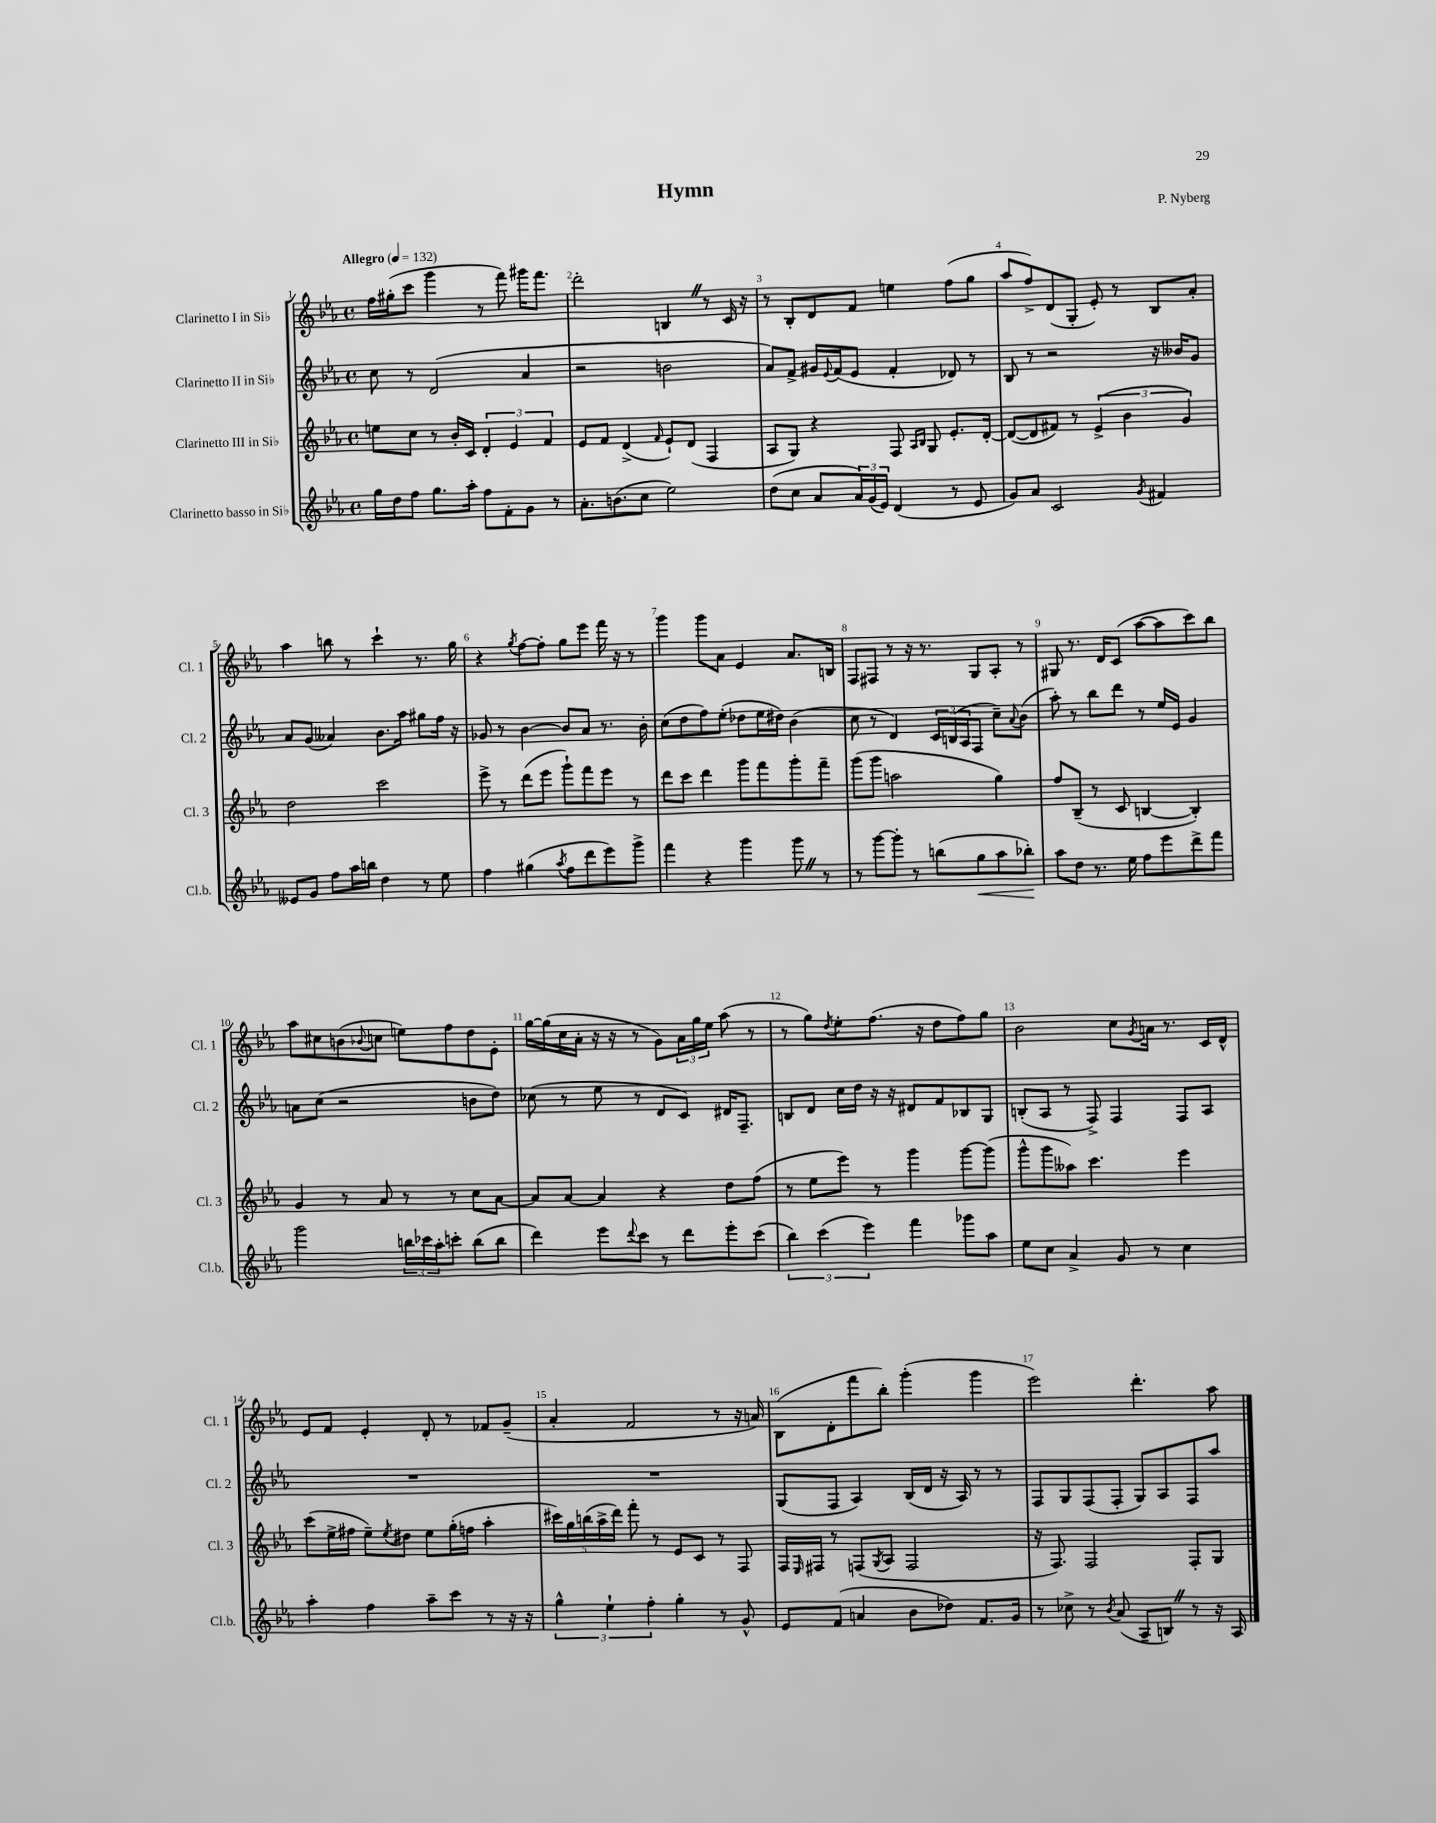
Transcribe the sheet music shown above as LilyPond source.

\header { title = "Hymn" composer = "P. Nyberg" }
<<
\new StaffGroup <<
\new Staff = "s0" \with { instrumentName = "Clarinetto I in Sib" shortInstrumentName = "Cl. 1" } {
    \clef treble \key ees \major \defaultTimeSignature \time 4/4 \tempo "Allegro" 4 = 132
    f''16 gis''16-.( c'''8 g'''4 r8 f'''8) gis'''16 f'''8. |
    d'''2-. b4 \once \override BreathingSign.text = \markup { \musicglyph "scripts.caesura.straight" } \breathe r8 c'16 r16 |
    r8 bes8-. d'8 f'8 e''4 f''8( g''8 |
    aes''8 f''8->) d'8( g8-. ees'8-.) r8 bes8 aes'8-. |
    aes''4 b''8 r8 c'''4-! r8. g''16 |
    r4 \acciaccatura { g''8 } f''8~ f''8-. g''8 ees'''8 f'''16 r16 r8 |
    g'''4 g'''8 aes'8 ees'4 aes'8. b16 |
    f8 fis8 r8 r16 r8. g8 aes8-. r8 |
    gis8 r8. d'16 c'8( aes''8~ aes''8 c'''8) bes''8 |
    aes''8 cis''8 b'8( \appoggiatura { bes'8 } c''8 e''8) f''8 d''8 ees'8-. |
    g''16~ g''16( c''16 aes'16-. r16 r16 r8 g'8) \tuplet 3/2 { aes'16 g''16 ees''16 } aes''8( r8 |
    r8 g''8) \acciaccatura { d''8 } ees''8-. f''8.( r16 d''8 f''8) g''8 |
    bes'2 c''8 \acciaccatura { g'8 } a'16 r8. c'16 d'16-^ |
    ees'8 f'8 ees'4-. d'8-. r8 fes'8 g'8--( |
    aes'4-. f'2 r8 r16 a'16) |
    bes8( d'8-. f'''8 bes''8-.) g'''4-.( g'''4 |
    ees'''2) d'''4.-. aes''8 \bar "|." |
}
\new Staff = "s1" \with { instrumentName = "Clarinetto II in Sib" shortInstrumentName = "Cl. 2" } {
    \clef treble \key ees \major \defaultTimeSignature \time 4/4
    c''8 r8 d'2( aes'4 |
    r2 b'2 |
    aes'8) f'8-> gis'16 \appoggiatura { ees'8 } f'16( ees'8 f'4-. des'8) r8 |
    bes8 r8 r2 r16 beses'16 g'8 |
    aes'8 g'8( aeses'4) bes'8. aes''16 gis''8 f''16 r16 |
    ges'8 r8 bes'4~ bes'8 aes'8 r8. bes'16-. |
    c''8( d''8 f''8) ees''8-.( des''8 ees''16 dis''16) bes'4( |
    c''8 r8 d'4) \tuplet 3/2 { c'16 b16( aes16 } f8 c''8--) \appoggiatura { aes'8 } bes'8( |
    aes''8-.) r8 bes''8 d'''8 r8 ees''16 ees'16 g'4 |
    a'8 c''8( r2 b'8 d''8) |
    ces''8( r8 ees''8 r8 d'8 c'8) dis'16 f8.-- |
    b8 d'8 c''16 d''16 r16 r16 dis'8 f'8 bes8 g8 |
    b8-.( aes8 r8 f8->) f4 f8 aes8 |
    R1 |
    R1 |
    g8( f8 aes4) bes16( d'16 r16 aes16) r8 r8 |
    f8 g8 f8( f8-. g8) aes8 f8 aes''8 \bar "|." |
}
\new Staff = "s2" \with { instrumentName = "Clarinetto III in Sib" shortInstrumentName = "Cl. 3" } {
    \clef treble \key ees \major \defaultTimeSignature \time 4/4
    e''8 c''8 r8 bes'16-. c'16 \tuplet 3/2 { d'4-. ees'4 f'4 } |
    ees'8 f'8 d'4->( \grace { f'16 } ees'8-!) d'8( f4 |
    aes8 g8) r4 f8 \grace { aes16 bes16 } g8 ees'8.-. d'16~-. |
    d'8~( d'8 fis'8) r8 \tuplet 3/2 { ees'4->( bes'4 g'4) } |
    d''2 c'''2 |
    ees'''8-> r8 d'''8( ees'''8 g'''8-!) f'''8 ees'''8 r8 |
    d'''8 c'''8 d'''4 g'''8 f'''8 g'''8-. f'''8-- |
    g'''8( g'''8 a''2 g''4) |
    f''8 bes8--( r8 c'8 b4~ b4-.) |
    g'4 r8 aes'8 r8 r8 c''8 aes'8~ |
    aes'8 aes'8~ aes'4 r4 d''8 f''8( |
    r8 ees''8 ees'''8) r8 g'''4 g'''8~ g'''8( |
    g'''8-^ g'''8 aeses''8) c'''4. ees'''4 |
    c'''8( ees''16-> fis''16 ees''8--) \acciaccatura { ees''8 } dis''8 ees''8 g''16-.( f''16 aes''4-. |
    \tuplet 5/4 { cis'''16) g''16 b''16( aes''16-> d'''16) } f'''8-. r8 ees'8 c'8 r8 f8 |
    f16 \grace { ees16 } fis16 r8 f8( \acciaccatura { g8 } aes8 f2 |
    r16 f8.) f2 f8-. g8 \bar "|." |
}
\new Staff = "s3" \with { instrumentName = "Clarinetto basso in Sib" shortInstrumentName = "Cl.b." } {
    \clef treble \key ees \major \defaultTimeSignature \time 4/4
    g''16 d''16 f''8 g''8. aes''16-. f''8 f'8-. g'8 r8 |
    aes'8.-. b'8.( c''8 ees''2) |
    d''8( c''8 aes'8 \tuplet 3/2 { aes'16) g'16( ees'16) } d'4( r8 ees'8 |
    g'8) aes'8 c'2 \acciaccatura { g'8 } fis'4 |
    eeses'8 g'8 f''8 aes''16 b''16 d''4 r8 ees''8 |
    f''4 gis''4( \acciaccatura { aes''8 } f''8 d'''8 ees'''8) g'''8-> |
    f'''4 r4 g'''4 g'''8 \once \override BreathingSign.text = \markup { \musicglyph "scripts.caesura.straight" } \breathe r8 |
    r8 g'''8~ g'''8-. r8 b''8( g''8\< aes''8 bes''8-.\!) |
    aes''8 d''8 r8. ees''16 f''8 ees'''8 d'''8-> f'''8 |
    g'''2 \tuplet 3/2 { b''16 ces'''16 aes''16-. } c'''8-. b''8( b''8 |
    d'''4) ees'''8 \appoggiatura { d'''8 } c'''8 r8 d'''8 ees'''8-. c'''8( |
    \tuplet 3/2 { bes''4) c'''4( ees'''4) } f'''4 ges'''8 aes''8 |
    ees''8 c''8 aes'4-> g'8 r8 c''4 |
    aes''4-. f''4 aes''8-- c'''8 r8 r16 r16 |
    \tuplet 3/2 { g''4-^ ees''4-! f''4-. } g''4-. r8 g'8-^ |
    ees'8 f'8( a'4 bes'8 des''8) f'8. g'16 |
    r8 ces''8-> r8 \acciaccatura { bes'8 } aes'8( aes8-- b8) \once \override BreathingSign.text = \markup { \musicglyph "scripts.caesura.straight" } \breathe r8 r16 aes16 \bar "|." |
}
>>
>>
\layout { \context { \Score \override BarNumber.break-visibility = ##(#f #t #t) barNumberVisibility = #all-bar-numbers-visible } }
